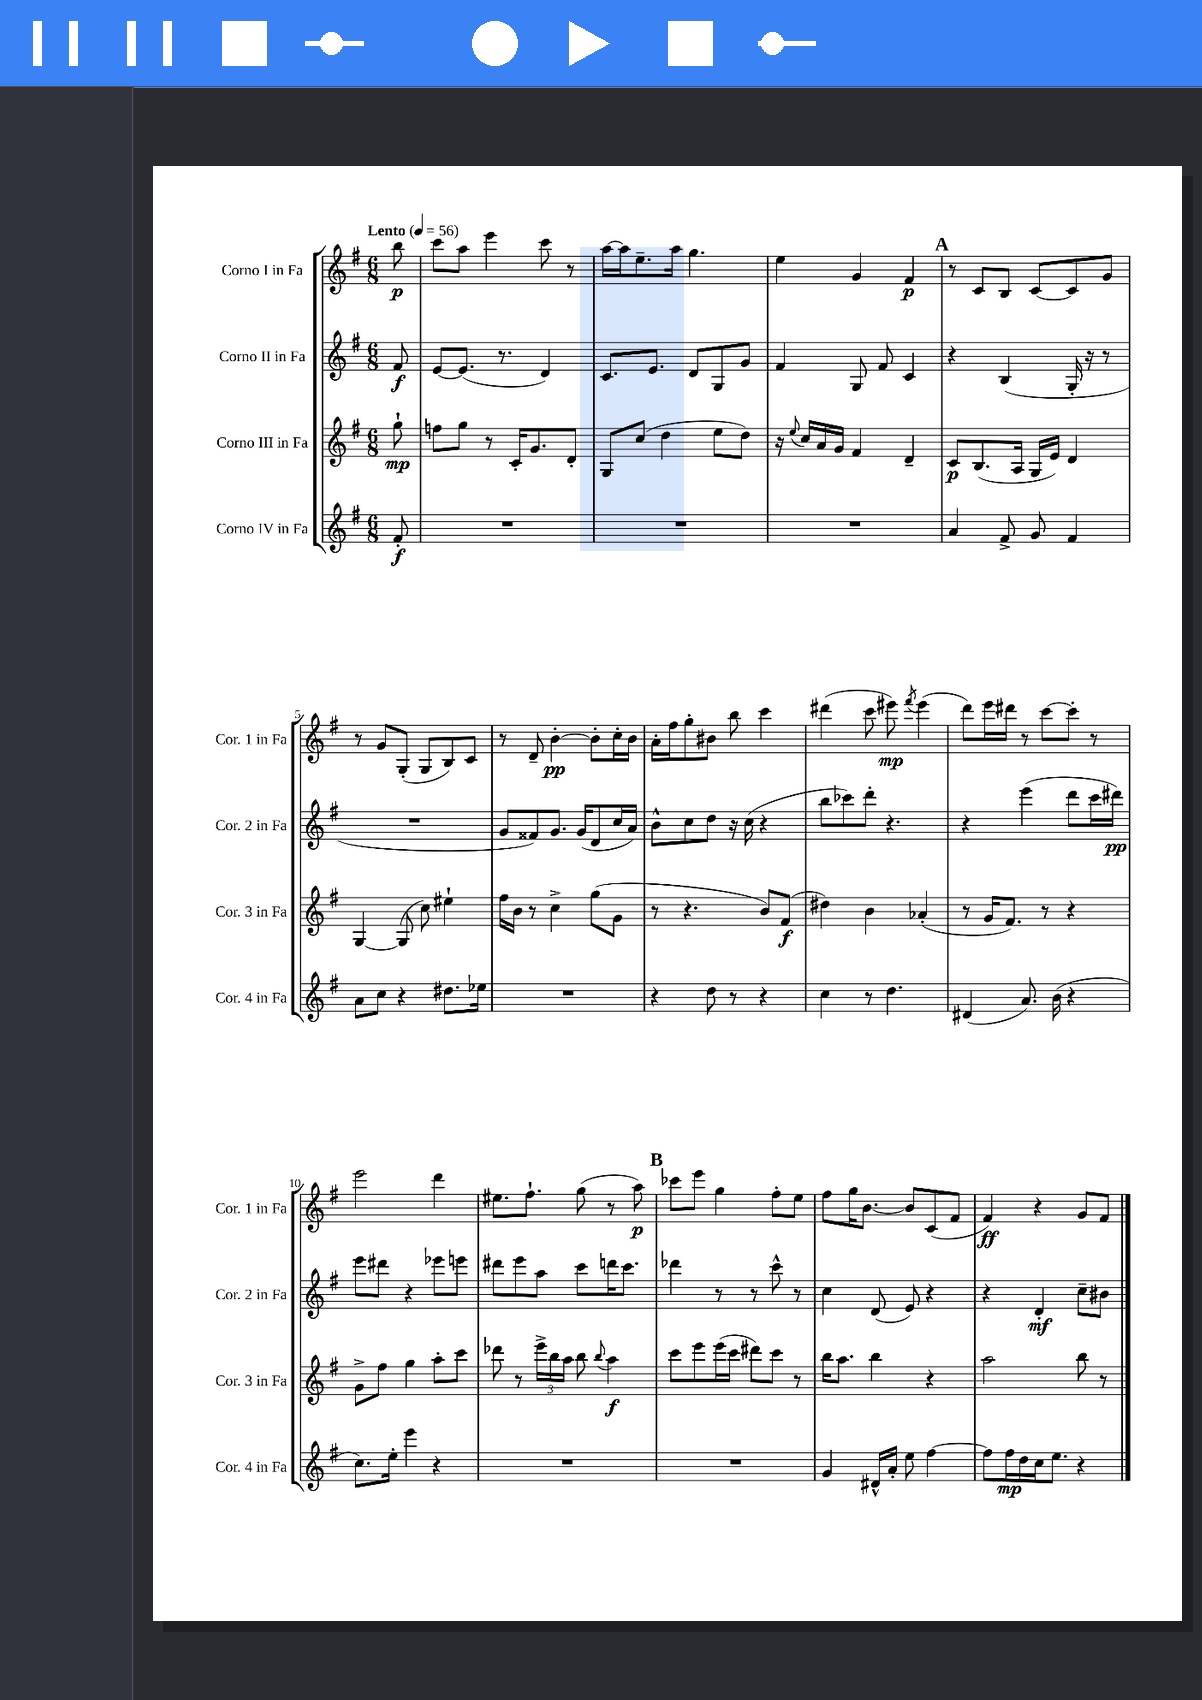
<<
\new StaffGroup <<
\new Staff = "s0" \with { instrumentName = "Corno I in Fa" shortInstrumentName = "Cor. 1 in Fa" } {
    \clef treble \key g \major \numericTimeSignature \time 6/8 \partial 8 \tempo "Lento" 4 = 56
    b''8\p |
    c'''8 a''8 e'''4 c'''8 r8 |
    a''16~ a''16 e''8.-- a''16 g''4. |
    e''4 g'4 fis'4\p |
    \mark \markup { \bold "A" } r8 c'8 b8 c'8~ c'8 g'8 |
    r8 g'8 g8-.( g8 b8) c'8 |
    r8 d'8-- b'4~-.\pp b'8-. c''16-. b'16 |
    a'16-. fis''16 g''8-. bis'8 b''8 c'''4 |
    dis'''4( c'''8 eis'''8\mp) \acciaccatura { fis'''8 } eis'''4( |
    d'''8) e'''16 dis'''16 r8 c'''8~ c'''8-. r8 |
    e'''2 d'''4 |
    eis''8. fis''8.-! g''8( r8 a''8\p) |
    \mark \markup { \bold "B" } ces'''8 e'''8 g''4 fis''8-. e''8 |
    fis''8 g''16 b'8.~ b'8 c'8( fis'8 |
    fis'4\ff) r4 g'8 fis'8 \bar "|." |
}
\new Staff = "s1" \with { instrumentName = "Corno II in Fa" shortInstrumentName = "Cor. 2 in Fa" } {
    \clef treble \key g \major \numericTimeSignature \time 6/8 \partial 8
    fis'8\f |
    e'8~ e'8.( r8. d'4) |
    c'8. e'8. d'8 g8 g'8 |
    fis'4 g8 fis'8 c'4 |
    \mark \markup { \bold "A" } r4 b4( g16-. r16 r8 |
    R2. |
    g'8 fisis'8) g'8. g'16( d'8 c''16 a'16) |
    b'8-^ c''8 d''8 r16 c''16( r4 |
    b''8 ces'''8) d'''8-. r4. |
    r4 e'''4( d'''8 c'''16 dis'''16\pp) |
    e'''8 dis'''8 r4 ees'''8 e'''8 |
    dis'''8 e'''8 a''8 c'''8 d'''16 c'''8. |
    \mark \markup { \bold "B" } des'''4 r8 r8 c'''8-^ r8 |
    c''4 d'8( e'8) r4 |
    r4 d'4-.\mf c''8-- bis'8 \bar "|." |
}
\new Staff = "s2" \with { instrumentName = "Corno III in Fa" shortInstrumentName = "Cor. 3 in Fa" } {
    \clef treble \key g \major \numericTimeSignature \time 6/8 \partial 8
    g''8-!\mp |
    f''8 g''8 r8 c'16-. g'8. d'8-. |
    g8 c''8( d''4 e''8 d''8) |
    r16 \appoggiatura { e''8 } c''16 a'16 g'16 fis'4 d'4-- |
    \mark \markup { \bold "A" } c'8\p b8.( a16 g16 e'16) d'4 |
    g4~ g8( c''8) eis''4-! |
    fis''16 b'16 r8 c''4-> g''8( g'8 |
    r8 r4. b'8) fis'8\f( |
    dis''4) b'4 aes'4-.( |
    r8 g'16 fis'8.) r8 r4 |
    g'8-> fis''8 g''4 a''8-. c'''8 |
    des'''8 r8 \tuplet 3/2 { e'''16-> b''16 a''16 } b''8 \appoggiatura { b''8 } a''4\f |
    \mark \markup { \bold "B" } c'''8 e'''8 e'''16( c'''16 dis'''8) c'''8 r8 |
    b''16 a''8. b''4 r4 |
    a''2 b''8 r8 \bar "|." |
}
\new Staff = "s3" \with { instrumentName = "Corno IV in Fa" shortInstrumentName = "Cor. 4 in Fa" } {
    \clef treble \key g \major \numericTimeSignature \time 6/8 \partial 8
    fis'8-.\f |
    R2. |
    R2. |
    R2. |
    \mark \markup { \bold "A" } a'4 fis'8-> g'8 fis'4 |
    a'8 c''8 r4 dis''8. ees''16 |
    R2. |
    r4 d''8 r8 r4 |
    c''4 r8 d''4. |
    dis'4( a'8.) b'16( r4 |
    c''8.) e''16-. e'''4 r4 |
    R2. |
    \mark \markup { \bold "B" } R2. |
    g'4 dis'16-^ a'16-. e''8 fis''4~ |
    fis''8 fis''16\mp d''16 c''16 e''8. r4 \bar "|." |
}
>>
>>
